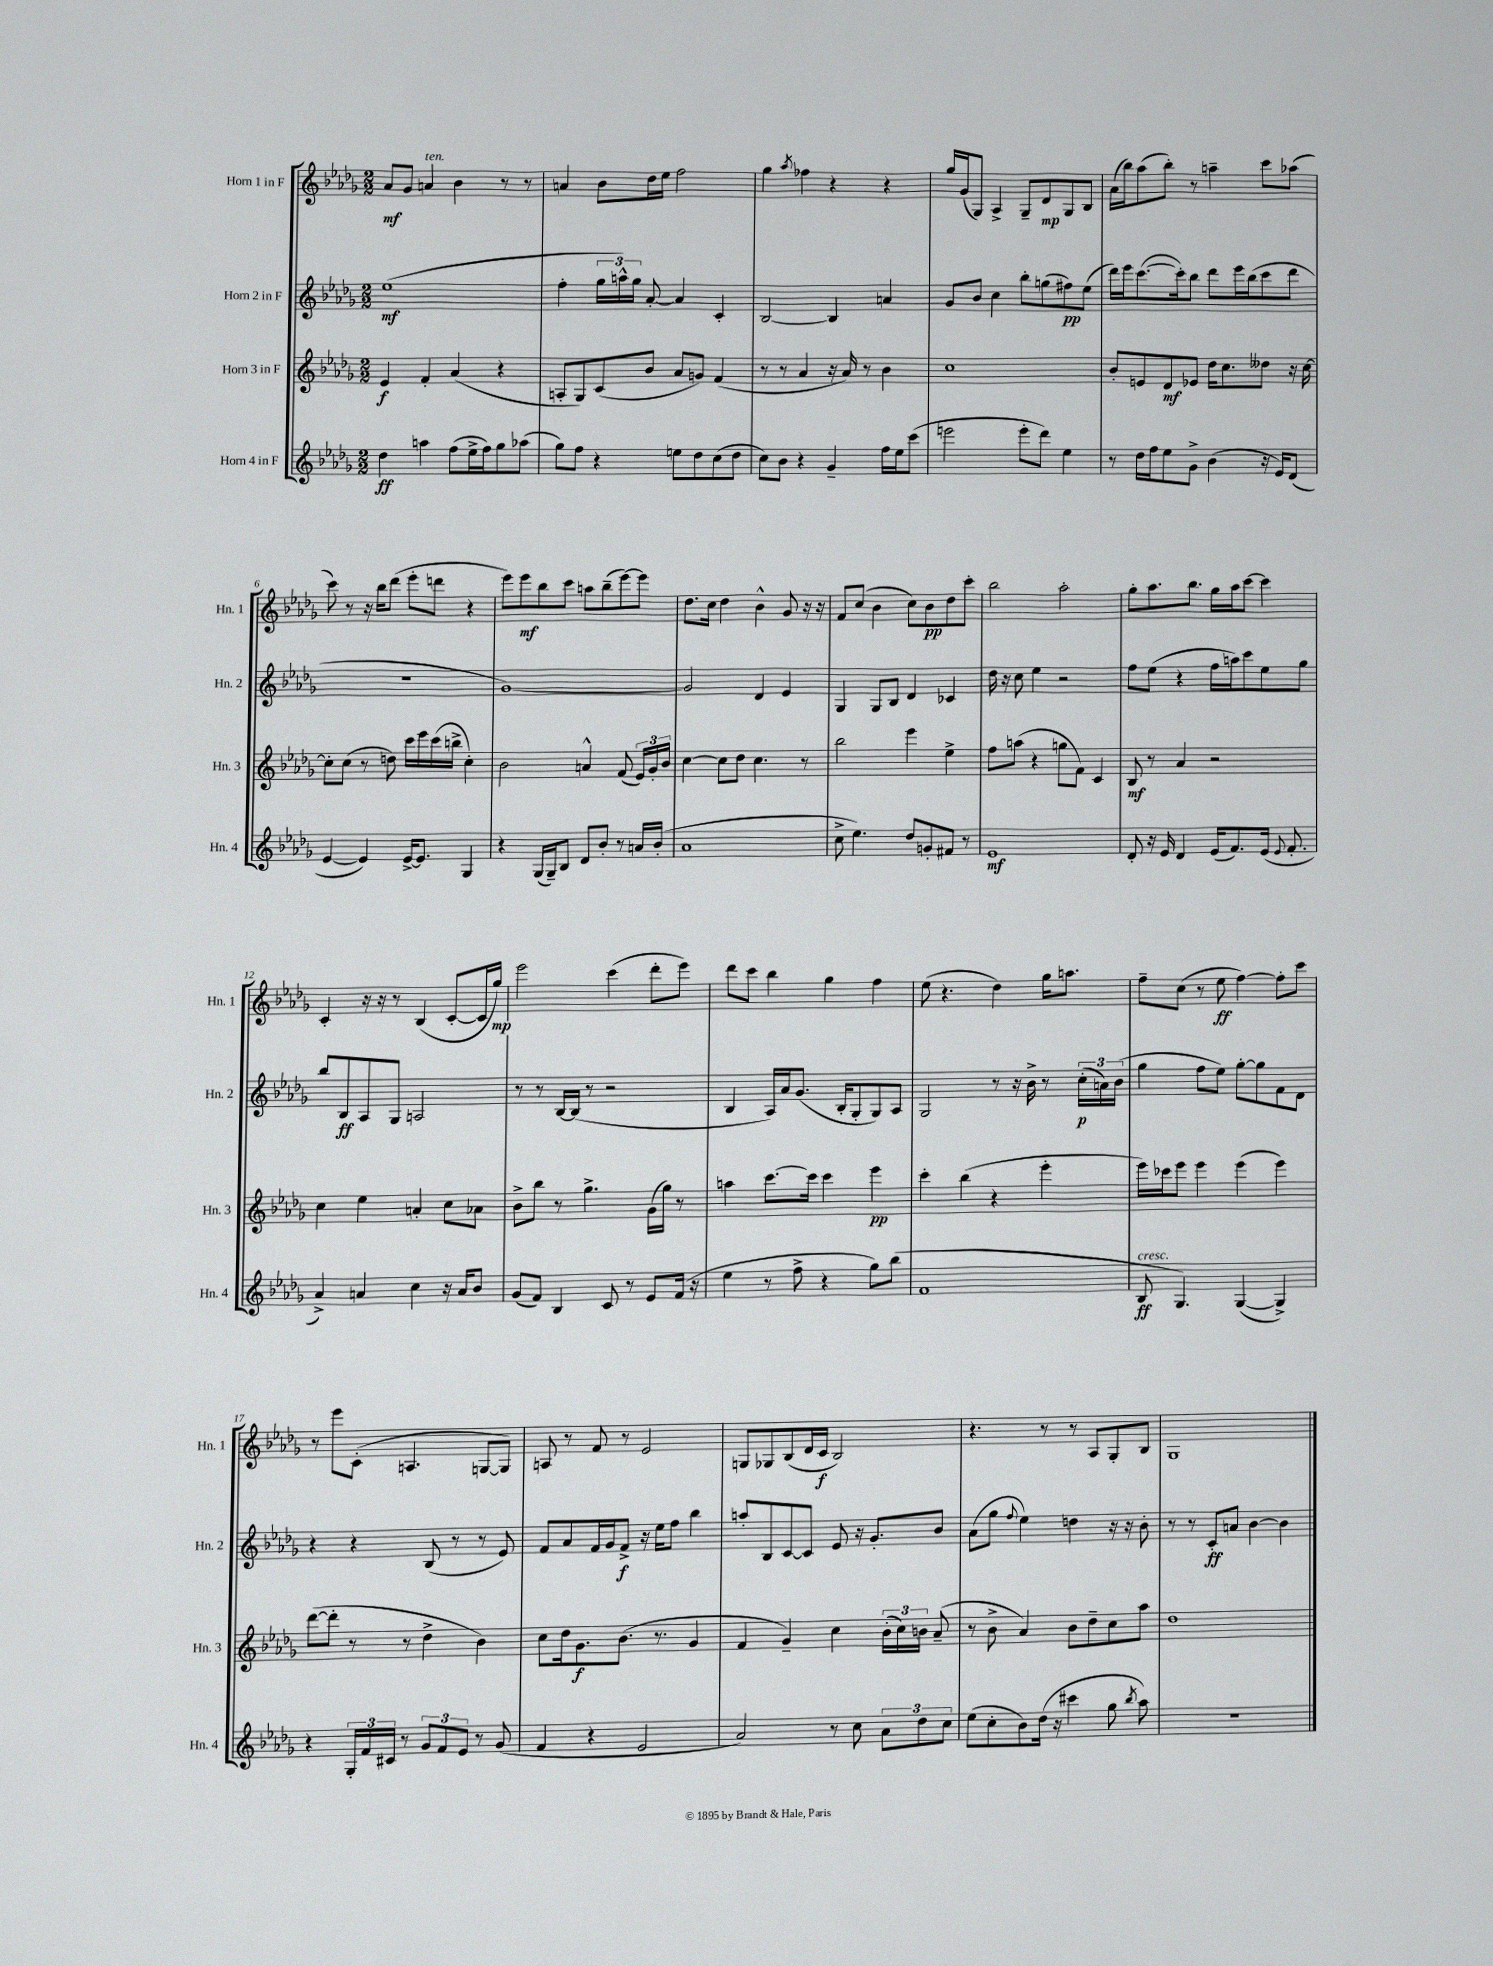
<<
\new StaffGroup <<
\new Staff = "s0" \with { instrumentName = "Horn 1 in F" shortInstrumentName = "Hn. 1" } {
    \clef treble \key des \major \numericTimeSignature \time 2/2
    \autoBeamOff aes'8[\mf ges'8] a'4^\markup { \italic "ten." } bes'4 r8 r8 |
    a'4 bes'8[ des''16 ees''16] f''2 |
    ges''4 \acciaccatura { aes''8 } fes''4 r4 r4 |
    ges''16[ ges'16( ges8]) aes4-> ges8[-- des'8\mp ges8 bes8] |
    aes'16[( bes''16) aes''8( bes''8]-.) r8 a''4-- c'''8[ aes''8]( |
    c'''8) r8 r16 bes''16[ des'''8]( ees'''8[-. d'''8] r4 |
    ees'''8[) ees'''8\mf bes''8 c'''8] a''8[ bes''8--( ees'''8~) ees'''8] |
    des''8.[ c''16] des''4 bes'4-^ ges'8 r16 r16 |
    f'8[ c''8]( bes'4 c''8[) bes'8\pp des''8 c'''8]-. |
    bes''2 aes''2-. |
    ges''8[-. aes''8. bes''8.] ges''16[ aes''16 c'''8]~ c'''4 |
    c'4-. r16 r16 r8 bes4( c'8[~-. c'16 ges''16]\mp) |
    ees'''2 c'''4( des'''8[-. ees'''8]) |
    des'''8[ c'''8] bes''4 ges''4 f''4 |
    ees''8( r4. des''4) ges''16[ a''8.] |
    f''8[-- c''8]( r8 ees''8\ff f''4~) f''8[-. c'''8] |
    r8 ees'''8[ c'8]-.( a4. g8[~ g8]) |
    a8 r8 f'8 r8 ees'2 |
    g8[ ges8 bes8( des'16 c'16]\f bes2) |
    r4. r8 r8 aes8[ ges8-. bes8] |
    ges1 \bar "|." |
}
\new Staff = "s1" \with { instrumentName = "Horn 2 in F" shortInstrumentName = "Hn. 2" } {
    \clef treble \key des \major \numericTimeSignature \time 2/2
    \autoBeamOff ees''1\mf( |
    f''4-. \tuplet 3/2 { ges''16[ a''16-^) ges''16] } aes'8~-. aes'4 c'4-. |
    bes2~ bes4 a'4 |
    ges'8[ bes'8] c''4 bes''8[-. g''8( fis''8\pp) ees''8]( |
    des'''16[) ees'''16 c'''8.~( c'''16-.) bes''8] des'''8[ ees'''16 bes''16( c'''8 des'''8] |
    r1 |
    ges'1~) |
    ges'2 des'4 ees'4 |
    ges4 ges8[ bes8] des'4 ces'4 |
    des''16 r16 c''8 ees''4 r2 |
    f''8[ ees''8]( r4 f''16[ a''16) c'''8 ees''8 ges''8] |
    bes''8[ bes8\ff aes8 ges8] a2 |
    r8 r8 bes16[~ bes16]( r8 r2 |
    bes4 aes16[) aes'16 ges'8.]( bes16[-. ges8-. ges8) aes8] |
    ges2 r8 r16 bes'16-> r8 \tuplet 3/2 { c''16[-.\p( a'16) bes'16]( } |
    ges''4 f''8[ ees''8]) ges''8[~-. ges''8 f'8 des'8] |
    r4 r4 bes8( r8 r8 ees'8) |
    f'8[ aes'8 f'16 ges'16 f'8]->\f r16 ees''16[ f''8] bes''4 |
    a''8[-. bes8 c'8~ c'8] ees'8 r16 ges'8.[-. bes'8] |
    aes'8[( ges''8] \appoggiatura { f''8 } ees''4) d''4 r16 r16 bes'8-. |
    r8 r8 c'8[-.\ff a'8] bes'4~ bes'4 \bar "|." |
}
\new Staff = "s2" \with { instrumentName = "Horn 3 in F" shortInstrumentName = "Hn. 3" } {
    \clef treble \key des \major \numericTimeSignature \time 2/2
    \autoBeamOff ees'4\f f'4-. aes'4( r4 |
    a8[-. ges8) c'8( bes'8] aes'8[ g'8]) f'4( |
    r8 r8 aes'4 r16 aes'16) r8 bes'4 |
    c''1 |
    bes'8[-. e'8 des'8\mf ees'8] des''16[ c''8. deses''8] r16 c''16~ |
    c''8[-. c''8]( r8 d''8) c'''16[ ees'''16 c'''16( b''16]-> c''4-.) |
    bes'2 a'4-^ f'8( \tuplet 3/2 { ees'16[) ges'16-. bes'16] } |
    c''4~ c''8[ des''8] c''4. r8 |
    bes''2 ees'''4 ees''4-> |
    f''8[ a''8]( r4 g''8[ f'8]) c'4 |
    bes8\mf r8 aes'4 r2 |
    c''4 ees''4 a'4-. c''8[ aes'8] |
    bes'8[-> bes''8] r8 ges''4.-> ges'16[( ges''16]) r8 |
    a''4 c'''8.[~ c'''16] c'''4 ees'''4\pp |
    c'''4-. bes''4( r4 ees'''4-. |
    ees'''16[) ces'''16 ees'''8] ees'''4 ees'''4( ees'''4) |
    des'''8[~( des'''8]-. r8 r8 des''4-> bes'4) |
    c''8[ des''16 ges'8.\f bes'8.]( r8. ges'4 |
    f'4 ges'4--) c''4 \tuplet 3/2 { bes'16[-.( c''16) b'16] } aes'8--( |
    r8 bes'8-> aes'4) bes'8[ des''8-- c''8 aes''8] |
    des''1 \bar "|." |
}
\new Staff = "s3" \with { instrumentName = "Horn 4 in F" shortInstrumentName = "Hn. 4" } {
    \clef treble \key des \major \numericTimeSignature \time 2/2
    \autoBeamOff des''4\ff a''4 f''8[( ees''16-> f''16) ges''8 aes''8]( |
    ges''8[) f''8] r4 e''8[ des''8 c''8( des''8] |
    c''8[) bes'8] r4 ges'4-- f''16[ ees''16 c'''8]( |
    e'''2 e'''8[-. des'''8]) ees''4 |
    r8 des''16[ f''16 ees''8 ges'8]-> bes'4( r16 ees'16[) des'8]( |
    ees'4~ ees'4) ees'16[~-> ees'8.] ges4 |
    r4 ges16[( ges16--) bes8] des'8[ bes'8]-. r8 a'16[ bes'16]-.( |
    aes'1 |
    c''8-> ees''4.) des''8[ g'8-. fis'8] r8 |
    ees'1\mf |
    des'8-. r16 ees'16 des'4 ees'16[( f'8.) ees'16]( \appoggiatura { ees'8 } f'8.-. |
    aes'4->) a'4 c''4 r16 a'16[ bes'8] |
    ges'8[( f'8]) bes4 c'8 r8 ees'8[ f'16]( r16 |
    ees''4 r8 f''8-> r4 ges''8[) bes''8]( |
    f'1 |
    bes8\ff^\markup { \italic "cresc." } ges4.) ges4~( ges4->) |
    r4 \tuplet 3/2 { ges16[-. f'16 cis'16] } r8 \tuplet 3/2 { ges'8[ f'8 ees'8] } r8 ges'8( |
    f'4 r4 ees'2 |
    aes'2) r8 c''8 \tuplet 3/2 { aes'8[ des''8 c''8] } |
    ees''8[( c''8-. bes'8) des''16]( r16 cis'''4 ges''8 \acciaccatura { bes''8 } aes''8) |
    R1 \bar "|." |
}
>>
>>
